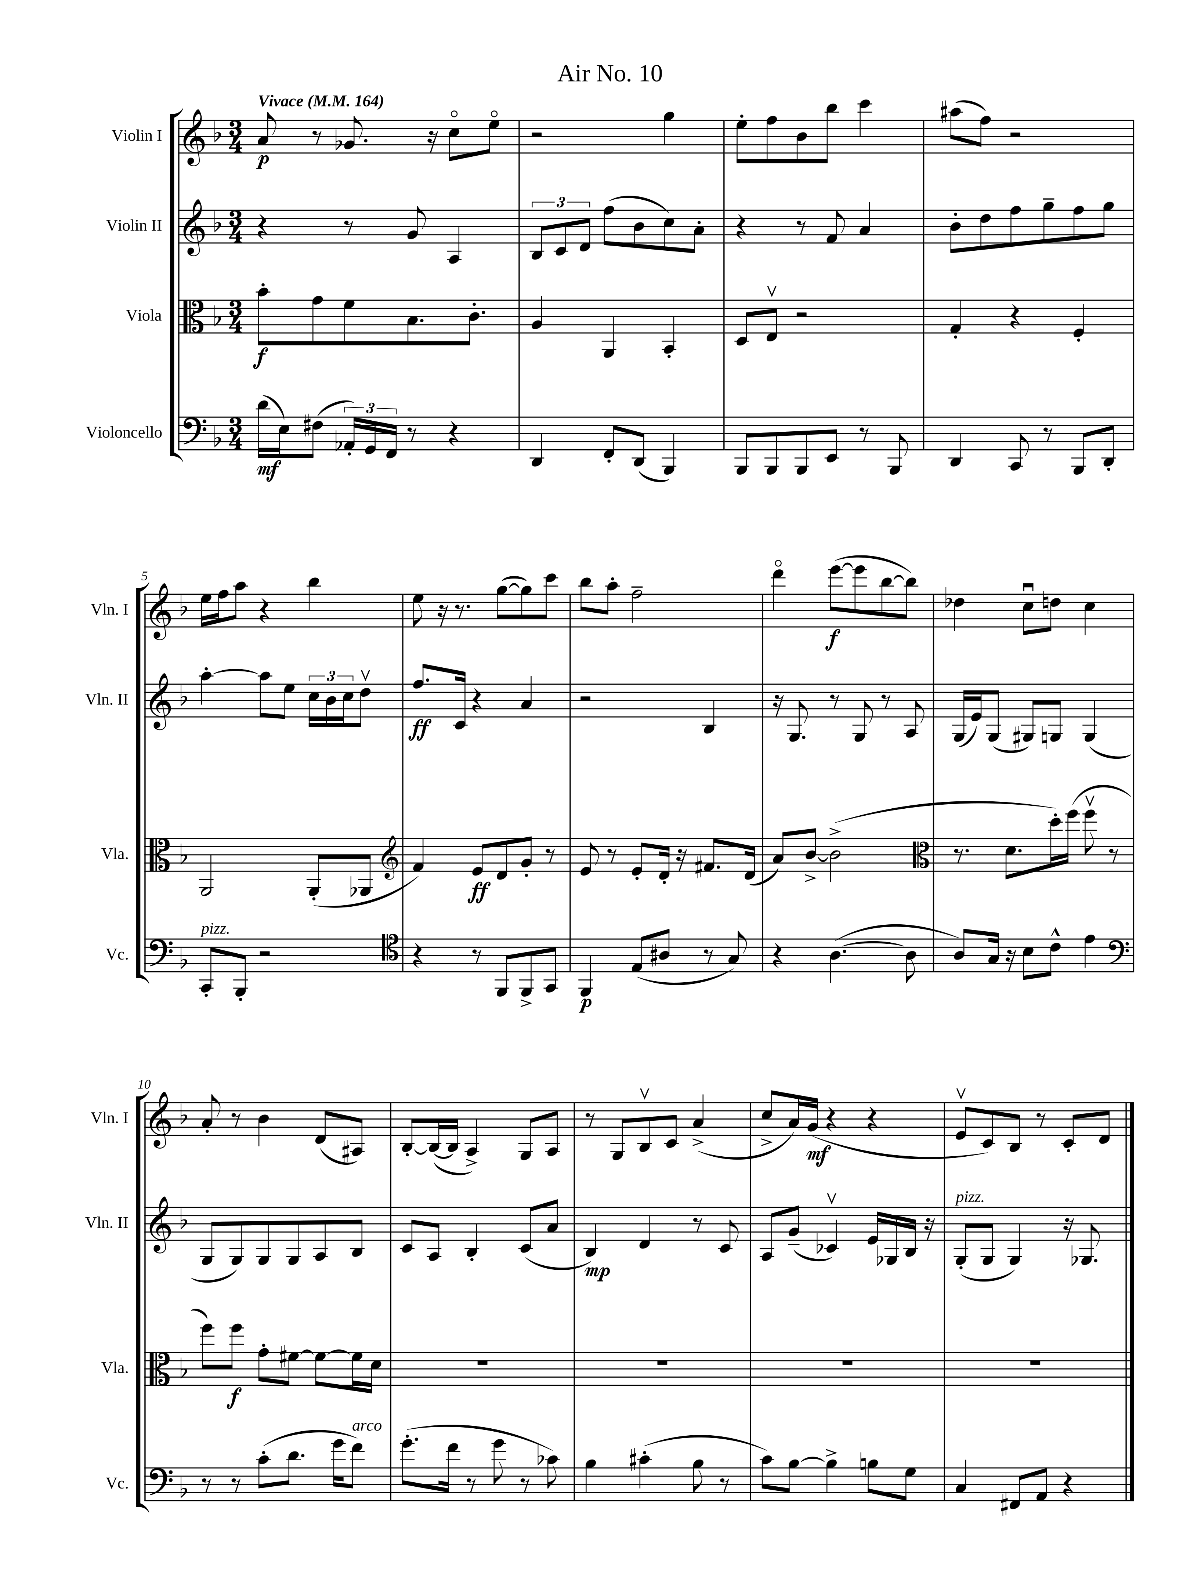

**kern	**kern	**kern	**kern
*staff4	*staff3	*staff2	*staff1
*clefF4	*clefC3	*clefG2	*clefG2
*k[b-]	*k[b-]	*k[b-]	*k[b-]
*M3/4	*M3/4	*M3/4	*M3/4
*MM164	*MM164	*MM164	*MM164
(16d	8b-'	4r	8a
16E)	.	.	.
(8F#	8g	.	8r
24AA-')	8f	8r	8.g-
24GG	.	.	.
24FF	.	.	.
8r	8.B-	8g	.
.	.	.	16r
4r	.	4A	8cco
.	8.c'	.	.
.	.	.	8eeo
=	=	=	=
4DD	4A	12B-	2r
.	.	12c	.
.	.	12d	.
8FF'	4AA	(8ff	.
(8DD	.	8b-	.
4BBB-)	4BB-'	8cc)	4gg
.	.	8a'	.
=	=	=	=
8BBB-	8D	4r	8ee'
8BBB-	8Ev	.	8ff
8BBB-	2r	8r	8b-
8EE	.	8f	8bb-
8r	.	4a	4ccc
8BBB-	.	.	.
=	=	=	=
4DD	4G'	8b-'	(8aa#
.	.	8dd	8ff)
8CC	4r	8ff	2r
8r	.	8gg~	.
8BBB-	4F'	8ff	.
8DD'	.	8gg	.
=	=	=	=
8CC'	2AA	[4aa'	16ee
.	.	.	16ff
8BBB-'	.	.	8aa
2r	.	8aa]	4r
.	.	8ee	.
.	(8AA'	24cc	4bb-
.	.	24b-	.
.	.	24cc	.
.	8AA-	8ddv	.
=	=	=	=
*clefC4	*clefG2	*	*
4r	4f)	8.ff	8ee
.	.	.	16r
.	.	16c	8.r
8r	8e	4r	.
8FF	8d	.	([8gg
8FF^	8g'	4a	8gg])
8GG	8r	.	8ccc
=	=	=	=
4FF	8e	2r	8bb-
.	8r	.	8aa'
(8E	8e'	.	2ff~
8A#	16d'	.	.
.	16r	.	.
8r	8.f#	4B-	.
8G)	.	.	.
.	(16d	.	.
=	=	=	=
4r	8a)	16r	4dddo
.	.	8.G	.
.	[8b-^	.	.
([4.A	(2b-^]	8r	([8eee
.	.	8G	8eee]
.	.	8r	[8bb-
8A]	.	8A	8bb-])
=	=	=	=
*	*clefC3	*	*
8A)	8.r	(16G	4dd-
.	.	16e)	.
16G	.	(8G	.
16r	8.d	.	.
8B-	.	8G#)	8ccu
8c^^	16dd')	8G	8dd
.	(16ff	.	.
4e	8ffv	(4G	4cc
.	8r	.	.
=	=	=	=
*clefF4	*	*	*
8r	8ff)	8G	8a'
8r	8ff	8G)	8r
(8c'	8g'	8G	4b-
8.d	[8f#	8G	.
.	8f#_	8A	(8d
16g	.	.	.
8f)	16f#]	8B-	8A#)
.	16d	.	.
=	=	=	=
(8.g'	2.r	8c	[8B-'
.	.	8A	(16B-_
16f	.	.	16B-]
8r	.	4B-'	4A^)
8g	.	.	.
8r	.	(8c	8G
8c-)	.	8a	8A
=	=	=	=
4B-	2.r	4B-)	8r
.	.	.	8G
(4c#'	.	4d	8B-v
.	.	.	8c
8B-	.	8r	(4a^
8r	.	8c	.
=	=	=	=
8c)	2.r	8A	8cc^
[8B-	.	(8g~	16a)
.	.	.	(16g
4B-^]	.	4c-v)	4r
8B	.	16e	4r
.	.	16G-	.
8G	.	16B-	.
.	.	16r	.
=	=	=	=
4C	2.r	(8G'	8ev
.	.	8G	8c)
8FF#	.	4G)	8B-
8AA	.	.	8r
4r	.	16r	8c'
.	.	8.G-	.
.	.	.	8d
==	==	==	==
*-	*-	*-	*-
